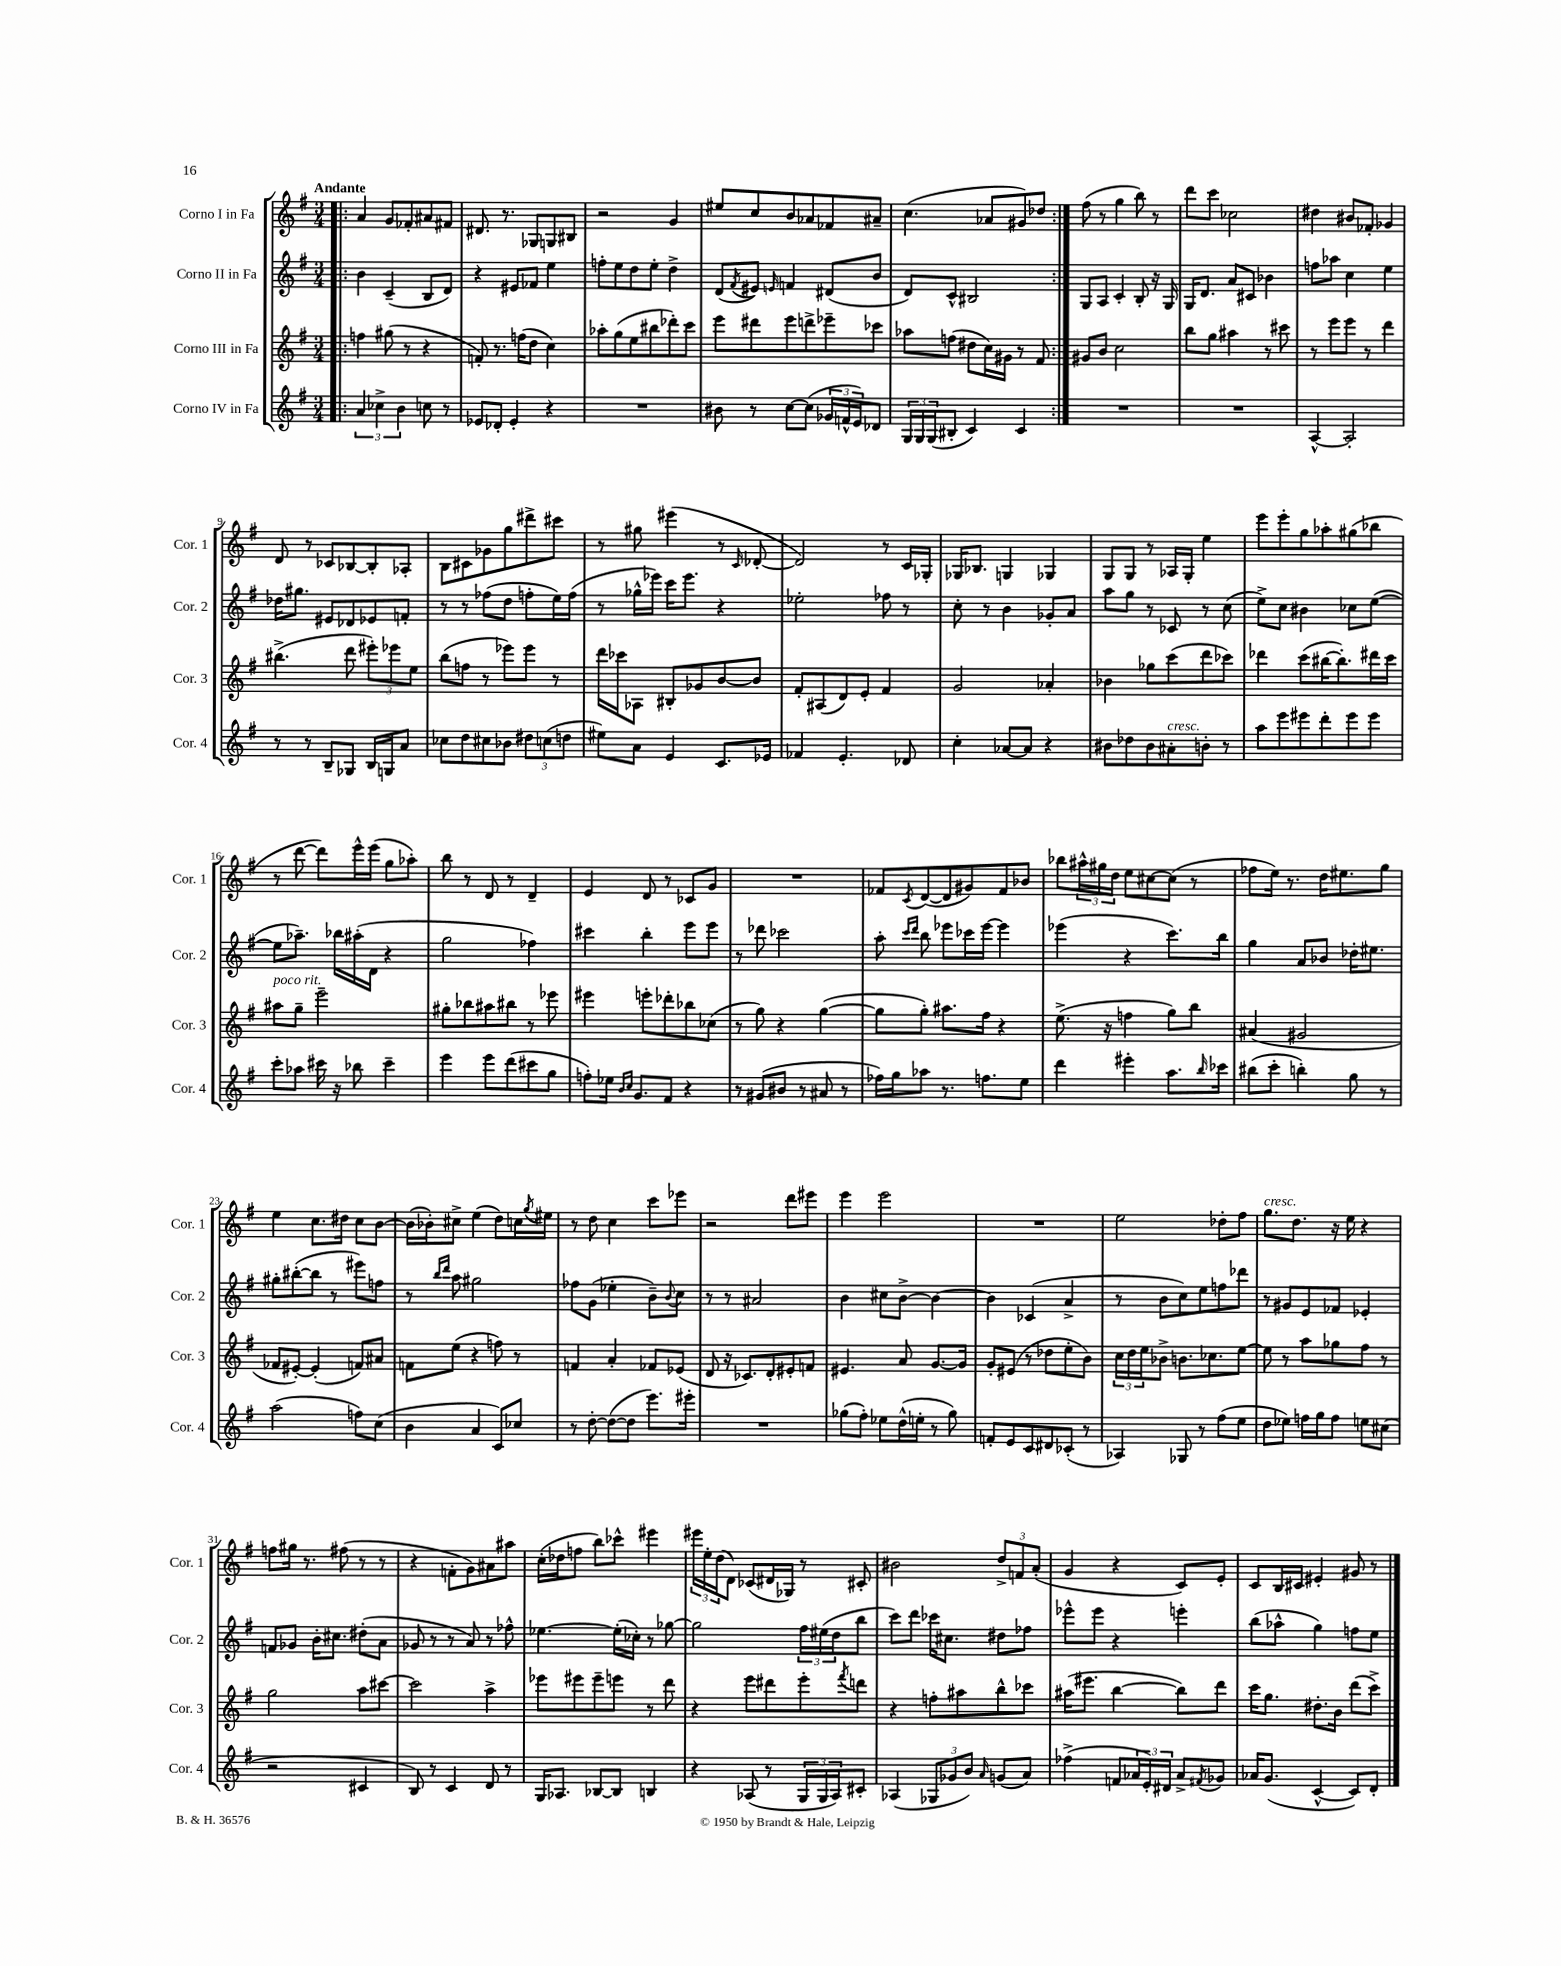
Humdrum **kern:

**kern	**kern	**kern	**kern
*part4	*part3	*part2	*part1
*staff4	*staff3	*staff2	*staff1
*I"Corno IV in Fa	*I"Corno III in Fa	*I"Corno II in Fa	*I"Corno I in Fa
*I'Cor. 4	*I'Cor. 3	*I'Cor. 2	*I'Cor. 1
*clefG2	*clefG2	*clefG2	*clefG2
*k[f#]	*k[f#]	*k[f#]	*k[f#]
*M3/4	*M3/4	*M3/4	*M3/4
=1!|:	=1!|:	=1!|:	=1!|:
!	!	!	!LO:TX:a:B:t=Andante
6a/	4ffn\	4b\	4a/
6cc-X^\	.	.	.
.	(8gg#X\	(4c~/	8g/L
6b\	.	.	.
.	8r	.	8f-X'/
8ccn\	4r	8B/L	8a#X/
8r	.	8d/J)	8f#X/J
=2	=2	=2	=2
8e-X/L	8fn'/)	4r	8.d#X/
8d-X'/J	8.r	.	.
.	.	.	8.r
4e-'/	.	8e#X/L	.
.	(16ffn\KL	.	.
.	8dd\J	8f-X/J	8G-X/L
4r	4cc\)	4ee\	8Gn/
.	.	.	8B#X/J
=3	=3	=3	=3
2.r	8aa-X'\L	8ffn'\L	2r
.	(8gg\	8ee\	.
.	8ee\	8dd\	.
.	8bb#X\	8ee'\J	.
.	8ddd-X'\)	4dd^\	4g/
.	8ccc\J	.	.
=4	=4	=4	=4
8b#X\	8eee\L	(8d/L	8ee#X/L
.	.	8qf#/	.
8r	8ddd#X\	8e#X/J)	8cc/
.	.	16qqen/	.
[8cc\L	8eee\	4fn/	8b/
(8cc\J]	8dddn^\	.	8a-X/
24g-X/LL	8eee-X~\	(8d#X/L	8f-X/
24fn^^/	.	.	.
24e/J)	.	.	.
8d-X/J	8ccc-X\J	8b/J	8a#X~/J
=5	=5	=5	=5
24G/LL	8aa-X\L	8d/L)	(4.cc\
24G/	.	.	.
(24G/J	.	.	.
8B#X'/J	(8ffn\J	8c^^/J	.
4c/)	8dd#X\L	2B#X/	.
.	16cc\L)	.	8a-X/L
.	16g#X\JJ	.	.
4c/	8r	.	8g#X/)
.	8f#/	.	8dd-X/J
=6:|!	=6:|!	=6:|!	=6:|!
2.r	8g#X/L	8G/L	(8ff#\
.	8b/J	8A/J	8r
.	2cc\	4c'/	4gg\
.	.	8B'/	8bb\)
.	.	16r	8r
.	.	16G/	.
=7	=7	=7	=7
2.r	8bb\L	16G/KL	8ddd\L
.	.	8.d/J	.
.	8gg\J	.	8ccc\J
.	4aa#X\	8a/L	2cc-X\
.	.	8c#X/J	.
.	8r	4b-X\	.
.	8ccc#X\	.	.
=8	=8	=8	=8
[4A^^/	8r	8ffn\L	4dd#X\
.	8eee\L	8aa-X\J	.
2A'/]	8eee\J	4cc\	8b#X/L
.	8r	.	8f-X'/J
.	4ddd\	4ee\	4g-X/
!!LO:LB:g=z
=9	=9	=9	=9
8r	(4.bb#X^\	16dd-X\KL	8d/
.	.	8.gg#X\J	.
8r	.	.	8r
8B~/L	.	8e#X/L	8c-X/L
8G-X/J	8ddd\	8d-X/	[8B-X/
16B/LL	12eee#X'\L)	8e-X/	8B-'/]
16Gn/J	.	.	.
.	12eee-X\	.	.
8a/J	.	8fn'/J	8A-X'/J
.	12ee\J	.	.
=10	=10	=10	=10
8cc-X\L	(8bb\L	8r	8B\L
8dd\	8ffn\J	8r	8c#X\
8cc#X\	8r	(8ff-X\L	8g-X\
8b-X\J	8eee-X\L)	8dd\J	8gg\
12dd#X\L	8eee-\J	8ffn'\L	8ddd#X^\
(12ccn\	.	.	.
.	8r	16ee\L)	8ccc#X\J
12ddn\J	.	.	.
.	.	(16ff\JJ	.
=11	=11	=11	=11
8ee#X\L)	16ddd\LL	8r	8r
.	16ccc-X\J	.	.
8a\J	8A-X\J	16gg-X^^\LL	8gg#X\
.	.	16eee-X\JJ)	.
4e/	8B#X'/L	16ccc\KL	(4eee#X\
.	.	8.eee-\J	.
.	8g-X/	.	.
8.c/L	[8b/	4r	8r
.	.	.	16qqc/
.	8b/J]	.	[8d-X'/
16e-X/Jk	.	.	.
=12	=12	=12	=12
4f-X/	8f#'/L	2ee-X'\	2d-/])
.	(8A#X/	.	.
4.e'/	8d/)	.	.
.	8e'/J	.	.
.	4f#/	8ff-X\	8r
8d-X/	.	8r	16c/LL
.	.	.	16G-X'/JJ
=13	=13	=13	=13
4cc'\	2g/	8cc'\	16G-X/KL
.	.	.	8.B-X/J
.	.	8r	.
[8a-X/L	.	4b\	4Gn/
8a-/J]	.	.	.
4r	4a-X'/	8g-X'/L	4G-X/
.	.	8a/J	.
=14	=14	=14	=14
8b#X\L	4b-X\	8aa\L	8G/L
8dd-X\	.	8gg\J	8G/J
8b#\	8gg-X\L	8r	8r
!LO:TX:a:i:t=cresc.	!	!	!
8a#X'\	(8ccc\	8c-X/	16A-X/LL
.	.	.	16G'/JJ
8bn'\J	8ddd\	8r	4ee\
8r	8ccc-X\J)	(8cc\	.
=15	=15	=15	=15
8aa\L	4ddd-X\	8ee^\L)	8eee\L
8eee\	.	8cc\J	8eee'\
8eee#X\	(8ccc\L	4b#X\	8gg\
8ddd'\	[16bb#X\K	.	8aa-X'\
.	8.bb#'\])	.	.
8eee#\	.	8cc-X\L	(8gg#X\
8eee#\J	16ddd#X\L	([8ee\J	8bb-X\J
.	16ccc\JJ	.	.
!!LO:LB:g=z
=16	=16	=16	=16
!	!LO:TX:a:i:t=poco rit.	!	!
8ccc'\L	8aa#X\L	8ee\L]	8r
8aa-X\J	8gg~\J	8.aa-X~\J)	[8ddd\
16ccc#X\	2eee~\	.	8ddd\L])
16r	.	16bb-X\LL	.
8bb-X\	.	(16aa#X'\	16eee^^\L
.	.	16d\JJ	(16eee\JJ
4ccc#~\	.	4r	8gg\L
.	.	.	8aa-X'\J)
=17	=17	=17	=17
4eee\	8gg#X'\L	2gg\	8bb\
.	8bb-X\	.	8r
8eee\L	8aa#X\	.	8d/
(8ddd\	8bb#X\J	.	8r
8ccc#X\	8r	4ff-X\)	4d~/
8gg\J	8eee-X\	.	.
=18	=18	=18	=18
8ffn'\L)	4eee#X\	4ccc#X\	4e/
16ee-X\Jk	.	.	.
16qqb/LL	.	.	.
16qqcc/JJ	.	.	.
8.g/L	.	.	.
.	8eeen'\L	4bb'\	8d/
8f#/J	8ddd-X'\	.	8r
4r	8bb-X\	8eee\L	8c-X/L
.	(8cc-X\J	8eee\J	8g/J
=19	=19	=19	=19
8r	8r	8r	2.r
(8g#X/L	8gg\)	8ddd-X\	.
8b#X/J	4r	2ccc-X\	.
8r	.	.	.
8a#X/	([4gg\	.	.
8r	.	.	.
=20	=20	=20	=20
16ff-X\LL)	8gg\L]	8aa'\	8f-X/L
16gg\J	.	.	.
.	.	16qqccc/LL	.
.	.	16qqddd/JJ	8qc/
8aa-X\J	8gg'\J)	8bb\	([8d/
8.r	8.aa#X\L	8eee-X\L	8d/]
.	.	16ccc-X\L	8g#X/)
8.ffn\L	16ff#\Jk	[16eee-\JJ	.
.	4r	4eee-\]	8f-/
8ee\J	.	.	8b-X/J
=21	=21	=21	=21
4ddd\	(8.ee^\	(4eee-X\	8bb-X\L
.	.	.	24aa#X^^\L
.	.	.	24gg#X\
.	16r	.	.
.	.	.	24dd\JJ
4eee#X'\	4ffn\	4r	8ee\L
.	.	.	[8cc#X\
8.aa\L	8gg\L)	8.ccc\L)	(8cc#\J]
.	8bb\J	.	8r
16qqbb/	.	.	.
16ccc-X\Jk	.	16bb\Jk	.
=22	=22	=22	=22
(8bb#X\L	(4a#X/	4gg\	8ff-X\L
8ccc'\J	.	.	16ee\Jk)
.	.	.	8.r
4bbn'\)	2g#X/	8a/L	.
.	.	8b-X/J	16dd\KL
.	.	.	8.ee#X\
8gg\	.	16dd-X'\KL	.
.	.	8.ee#X\J	.
8r	.	.	8gg\J
!!LO:LB:g=z
=23	=23	=23	=23
(2aa\	8f-X/L	8gg#X'\L	4ee\
.	[8e#X'/J)	([8bb#X'\	.
.	(4e#'/]	8bb#\J]	8.cc\L
.	.	8r	.
.	.	.	16dd#X\Jk
8ffn\L)	8fn/L)	8eee#X\L)	8cc\L
(8cc\J	8a#X/J	8ffn\J	[8b\J
=24	=24	=24	=24
4b\	8fn\L	8r	(16b\LL]
.	.	.	16b-X'\J)
.	.	16qqbb/LL	.
.	.	16qqddd/JJ	.
.	(8ee\J	8aa\	8cc#X^\J
4a/	4r	2gg#X\	(4ee\
8c/L)	8ffn\)	.	8dd\L)
8cc-X/J	8r	.	16ccn\L
.	.	.	8qgg/
.	.	.	16ee#X\JJ
=25	=25	=25	=25
8r	4fn/	8ff-X\L	8r
[8dd'\	.	(8g\J	8dd\
(8dd\L_	4a'/	4ee-X'\	4cc\
8dd\J]	.	.	.
8.eee\L)	8f-X/L	8b~\L)	8ccc\L
.	.	8qqb/	.
.	(8e-X/J	8cc\J	8eee-X\J
16eee#X'\Jk	.	.	.
=26	=26	=26	=26
2.r	8d/	8r	2r
.	16r	8r	.
.	8.c-X/L)	.	.
.	.	2a#X/	.
.	8d'/	.	.
.	8e#X'/	.	8ddd\L
.	8fn/J	.	8eee#X\J
=27	=27	=27	=27
(8gg-X\L	4.e#X/	4b\	4eee\
8ff#'\J)	.	.	.
8ee-X\L	.	8cc#X\L	2eee\
(16dd^^\L	8a/	[8b^\J	.
16een'\JJ	.	.	.
8r	[8.g/L	4b\_	.
8gg-\)	.	.	.
.	16g/Jk]	.	.
=28	=28	=28	=28
8fn'/L	8g'/L	4b\]	2.r
8e/	(8e#X/J	.	.
8c/	8r	(4c-X/	.
8d#X/	8dd-X\L	.	.
(8c-X'/J	8ee'\	4a^/	.
8r	8b\J)	.	.
=29	=29	=29	=29
4A-X/)	24cc\LL	8r	2ee\
.	24dd\	.	.
.	24ee\J	.	.
.	8b-X^\J	8b\L	.
8G-X/	8.bn\L	8cc\)	.
8r	.	8ee\	.
.	8.cc-X\	.	.
(8ff#\L	.	8ffn\	8dd-X'\L
8ee\J	[8ee\J	8ddd-X\J	8ff#\J
=30	=30	=30	=30
!	!	!	!LO:TX:a:i:t=cresc.
8dd\L	8ee\]	8r	8.gg\L
8ee-X\J)	8r	8g#X/L	.
.	.	.	8.dd\J
16ffn\LL	8aa\L	8e/	.
16gg\J	.	.	.
8ff\J	8gg-X\	8f-X/J	16r
.	.	.	16ee\
8een\L	8ff#\J	4e-X'/	4r
(8cc#X\J	8r	.	.
!!LO:LB:g=z
=31	=31	=31	=31
2r	2gg\	8fn/L	8ffn\L
.	.	8g-X/J	16gg#X\Jk
.	.	.	8.r
.	.	16b'\KL	.
.	.	8.cc#X\J	.
.	.	.	(8ff#X\
4c#X/	8aa\L	(8dd#X'\L	8r
.	[8ccc#X\J	8a\J	8r
=32	=32	=32	=32
8B/)	2ccc#\]	8g-X/	4r
8r	.	8r	.
4c/	.	8r	8fn'\L
.	.	8a/)	8g\)
8d/	4aa^\	8r	8a#X\
8r	.	8ff-X^^\	8aa#X\J
=33	=33	=33	=33
16G/KL	8eee-X\L	[4.ee-X\	(16cc'\LL
8.A-X/J	.	.	16dd-X\J
.	8eee#X\	.	8ffn\J
[8B-X/L	8eee#~\	.	8bb\L)
8B-/J]	8eeen\J	(16ee-'\LL]	8ccc-X^^\J
.	.	16cc-X'\JJ)	.
4Bn/	8r	8r	4eee#X\
.	8ddd\	[8gg-X\	.
=34	=34	=34	=34
4r	4r	2gg-\]	24eee#X\LL
.	.	.	24ee'\
.	.	.	(24dd\J
.	.	.	8d\J)
(8A-X/	8eee\L	.	(8c-X/L
8r	8ddd#X\	.	16d#X/L
.	.	.	16G-X/JJ)
24G/LL	8eee'\	24ff#\LL	8r
24G/	.	(24ee#X\	.
24A-/J)	.	24dd\J	.
.	8qfff#/	.	.
8c#X'/J	8dddn\J	8bb\J	8c#X'/
=35	=35	=35	=35
(4A-X/	4r	8ccc\L)	2b#X\
.	.	8ddd\J	.
12G-X/L	8ffn'\L	16ccc-X\KL	.
.	.	8.cc#X\J	.
12g-X/	.	.	.
.	8aa#X\	.	.
12b/J)	.	.	.
16qqa/	.	.	.
(8gn/L	8bb^^\	8dd#X\L	12dd^/L
.	.	.	12fn/
8a/J)	8ccc-X\J	8ff-X\J	.
.	.	.	(12a'/J
=36	=36	=36	=36
(4ff-X^\	(16aa#X\KL	8eee-X^^\L	4g/
.	8.eee#X\J	.	.
.	.	8eee-\J	.
8fn/L	[4bb\	4r	4r
24a-X/L	.	.	.
24e'/)	.	.	.
24d#X/JJ	.	.	.
8a-^/L	8bb\L])	4eeen'\	8c/L)
8qf#X/	.	.	.
8g-X/J	8ddd\J	.	8e'/J
=37	=37	=37	=37
16a-X/KL	16ccc\KL	(8bb\L	8c/L
(8.g/J	8.gg\J	.	.
.	.	8aa-X^^\J	16B/L
.	.	.	16c#X/JJ
[4c^^/	8.dd#X'\L	4gg\)	4e#X'/
.	16b\Jk	.	.
8c/L])	(8ddd\L	8ffn\L	8g#X/
8d'/J	8ccc^\J)	8ee\J	8r
==	==	==	==
*-	*-	*-	*-
